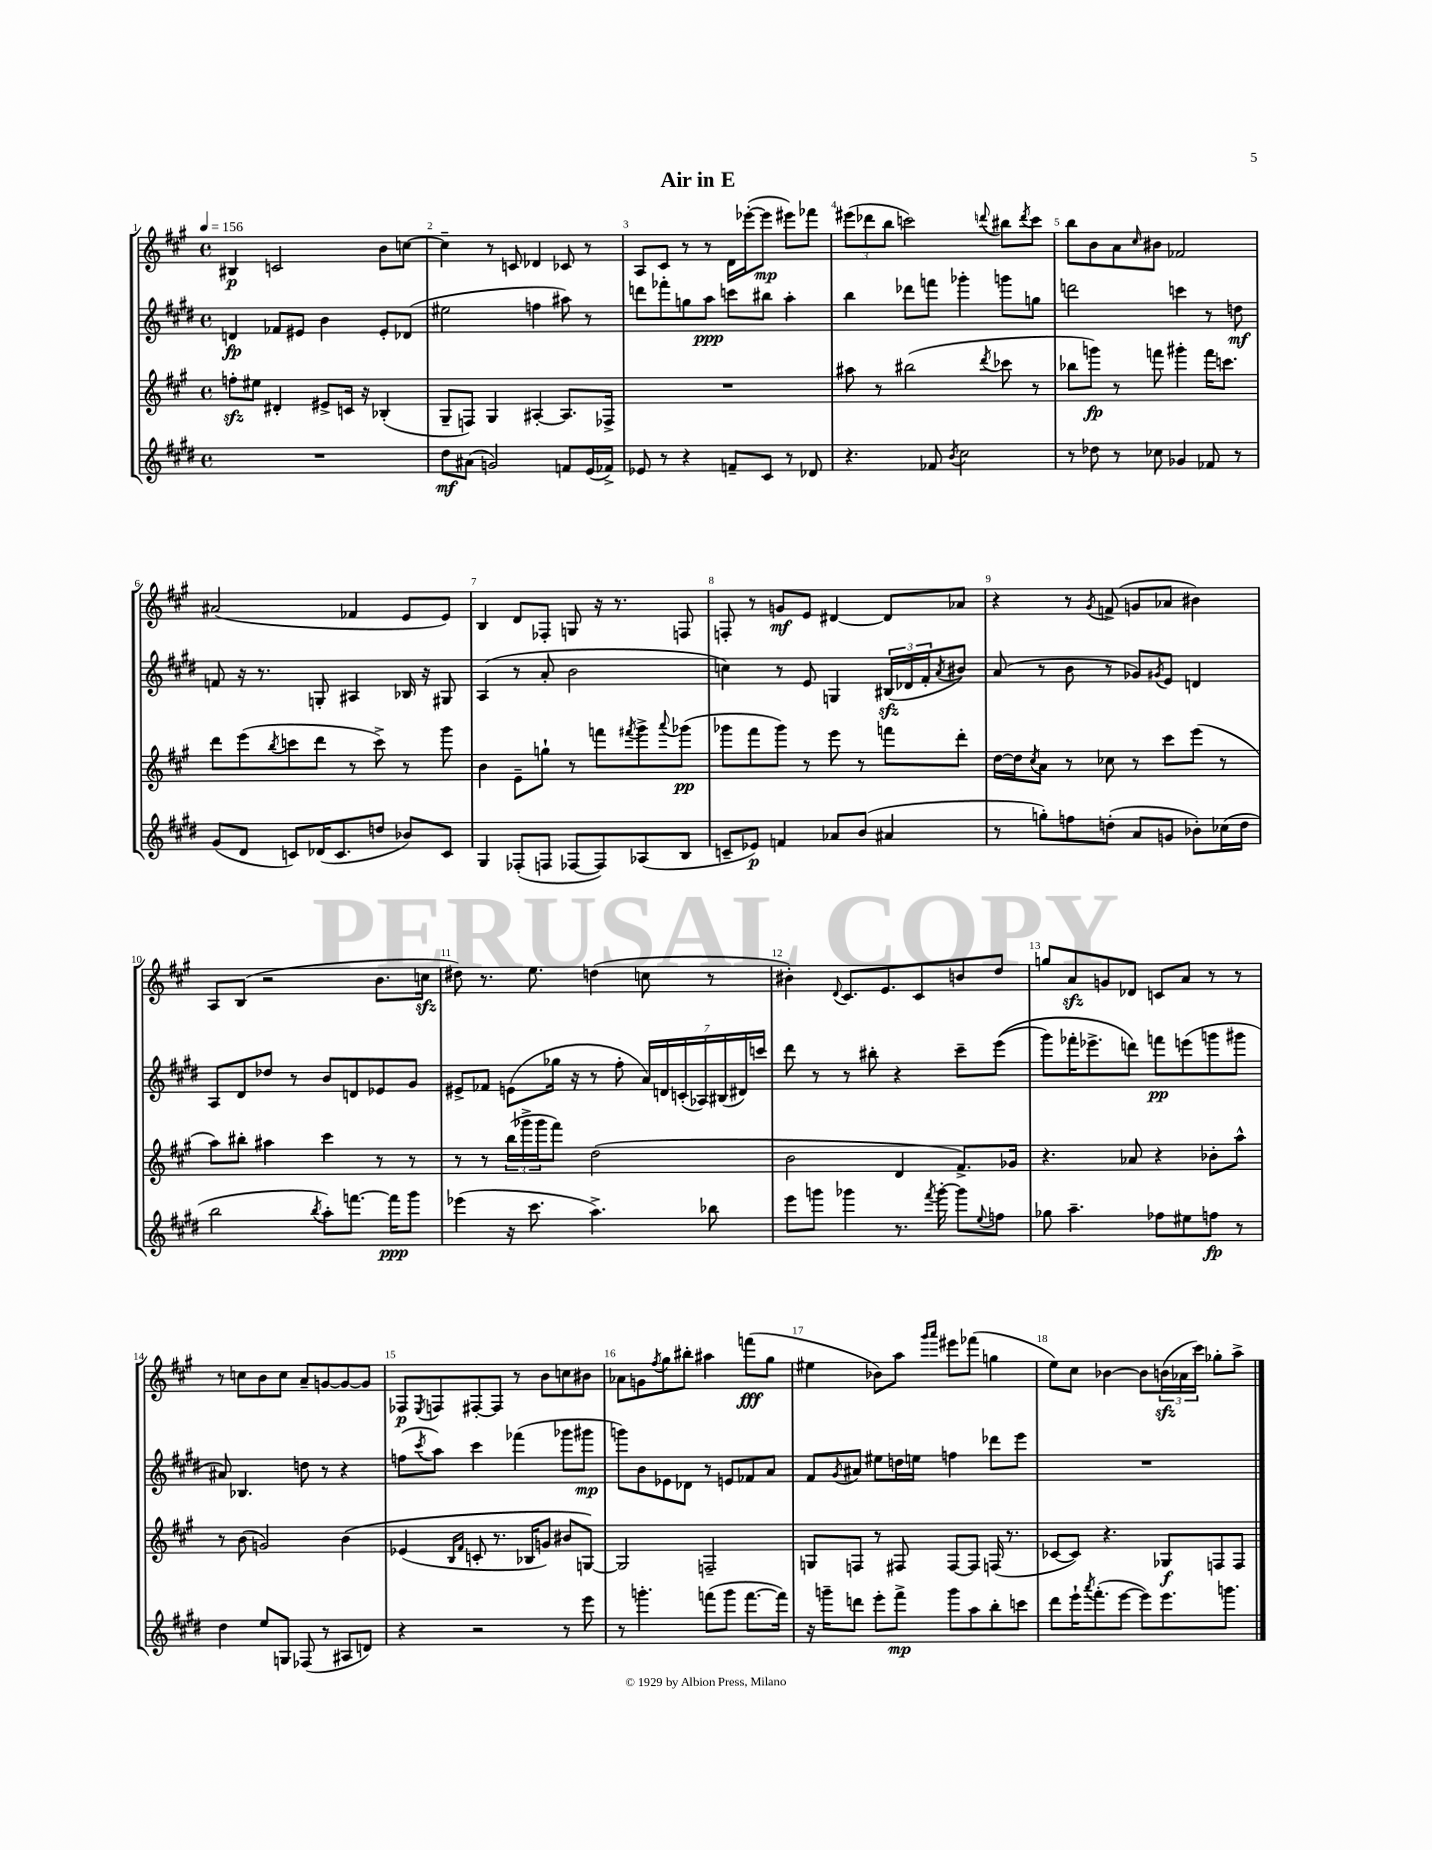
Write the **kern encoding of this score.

**kern	**kern	**kern	**kern
*staff4	*staff3	*staff2	*staff1
*clefG2	*clefG2	*clefG2	*clefG2
*k[f#c#g#d#]	*k[f#c#g#]	*k[f#c#g#d#]	*k[f#c#g#]
*M4/4	*M4/4	*M4/4	*M4/4
*met(c)	*met(c)	*met(c)	*met(c)
*MM156	*MM156	*MM156	*MM156
1r	8ff'	4d	4B#
.	8ee#	.	.
.	4d#'	8f-	2c
.	.	8e#	.
.	8e#^	4b	.
.	16c	.	.
.	16r	.	.
.	(4B-'	8e#'	8b
.	.	(8d-	[8cc
=	=	=	=
8dd#	8G#~	2ee#	4cc~]
(8a#	8F)	.	.
2g)	4G#	.	8r
.	.	.	8c
.	[4A#'	4ff	4d-
8f	8.A#]	8aa#)	8c-
(16e	.	8r	8r
16f-^)	16F-^	.	.
=	=	=	=
8e-	1r	8ddd	8A
8r	.	8fff-'	8c#
4r	.	8gg	8r
.	.	8aa	8r
8f~	.	8ccc	16d
.	.	.	([16eee-'
8c#	.	8bb#	8eee-]
8r	.	4aa'	8eee#)
8d-	.	.	8fff-
=	=	=	=
4.r	8aa#	4bb	(12eee#
.	.	.	12ddd-
.	8r	.	.
.	.	.	12bb
.	(2bb#	8ddd-	2ccc)
8f-	.	8fff	.
8qb	.	.	.
2cc#	.	4ggg-'	.
.	8qddd	.	8qqddd
.	8ccc-	8ggg	8bb#
.	.	.	8qddd
.	8r	8gg	8ccc
=	=	=	=
8r	8bb-	2ddd	8bb
8dd-	8ggg)	.	8b
8r	8r	.	8a
.	.	.	16qqcc#
8cc-	8fff	.	8b#
4g-	4ggg#'	4ccc	2f-
8f-	16fff	8r	.
.	8.ccc	.	.
8r	.	8dd	.
=	=	=	=
(8g#	8ddd	8f	(2a#
8d#	(8eee	16r	.
.	.	8.r	.
.	8qbb	.	.
8c)	8ccc	.	.
(16d-	8ddd	8G'	.
8.c	.	.	.
.	8r	4A#	4f-
8dd	8ccc^)	.	.
8b-)	8r	16B-	8e
.	.	16r	.
8c	8ggg#	8G#	8e)
=	=	=	=
4G#	4b	(4A	4B
(8F-'	8e~	8r	8d
8F	8gg`	8a'	8F-'
[8F-	8r	2b	8G
8F-])	8fff	.	16r
.	.	.	8.r
.	8qfff#	.	.
(8A-	8ggg#^	.	.
.	8qqaaa	.	.
8B	(8ggg-	.	8F
=	=	=	=
8c~	8ggg-	4cc)	8F'
8e-)	8fff#	.	8r
4f	8ggg-)	8r	8g
.	8r	8e	8e
8a-	8eee	4G	[4d#
(8b	8r	.	.
4a#	8fff	(24B#	8d#]
.	.	24d-	.
.	.	24f#'	.
.	.	8qa	.
.	8ddd'	8b#)	8a-
=	=	=	=
8r	[16dd	(8a	4r
.	16dd]	.	.
.	8qcc#	.	.
8gg')	8a	8r	.
8ff	8r	8b	8r
.	.	.	8qg#
(8dd'	8cc-	8r	(8f^
8a	8r	8g-)	8g
.	.	8qg#	.
8g	8ccc#	8e	8a-
8b-')	(8eee	4d	4b#)
(16cc-	8r	.	.
16dd	.	.	.
=	=	=	=
2bb	8aa)	8A	8A
.	8bb#'	8d#	(8B
.	4aa#	8dd-	2r
.	.	8r	.
8qbb	.	.	.
8aa')	4ccc#	8b	.
[8.fff	.	8d	.
.	8r	8e-	8.b
16fff]	.	.	.
8ggg#	8r	8g#	.
.	.	.	16cc
=	=	=	=
(4eee-	8r	8e#^	8dd#)
.	8r	8f-	8.r
16r	(24bb	(8e	.
.	24ggg-^	.	.
8.ccc#	.	.	8.ee
.	24ggg-	.	.
.	8fff#)	16gg-	.
.	.	16r	.
4.aa^)	(2dd	8r	(4dd
.	.	8ff#'	.
.	.	28a)	8cc
.	.	28d	.
.	.	(28c'	.
.	.	28A-)	.
8bb-	.	.	8r
.	.	(28B#	.
.	.	28d#)	.
.	.	28ccc	.
=	=	=	=
8eee	2b	8ddd#	4b#')
8ggg	.	8r	.
.	.	.	8qqd
4ggg-	.	8r	8.c#
.	.	8bb#'	.
.	.	.	8.e
8.r	4d	4r	.
.	.	.	8c#
8qfff#	.	.	.
[16ggg-'	.	.	.
8ggg-]	8.f#^)	8ccc#~	8b
8qqee	.	.	.
8ff	.	&((8eee	8dd
.	16g-	.	.
=	=	=	=
8gg-	4.r	8ggg#)	8gg
4.aa~	.	16fff-'	8a
.	.	8.eee-^	.
.	.	.	8g
.	8a-	8ddd&)	8d-
8ff-	4r	8fff	8c
8ee#	.	(8eee	8a
8ff	8b-'	8ggg	8r
8r	8aa^^	8ggg#	8r
=	=	=	=
4dd#	8r	8a#)	8r
.	(8b	4.B-	8cc
8ee	2g)	.	8b
8G	.	.	8cc
(8F-	.	8dd	8a~
8r	.	8r	[8g
8A#	&(4b	4r	8g_
8d)	.	.	8g]
=	=	=	=
4r	(4e-	(8ff	8F-
.	.	8qccc#	8qE
.	.	8aa)	8F
.	16qqB	.	.
.	16qqf#	.	.
2r	8c'	4ccc#	[8F#'
.	8.r	.	8F#]
.	.	(4fff-	8r
.	16B-	.	.
.	8g)	.	8b
8r	8b#	8ggg-	8cc
8eee	[8G&)	8ggg#	8b#
=	=	=	=
8r	2G]	8ggg)	8a-
4.ggg'	.	8b	8g
.	.	.	8qff#
.	.	8e-	8gg#
.	.	8d-	8bb#'
(8fff	2F~	8r	4aa#
8ggg	.	8e	.
[8.fff	.	8f-	(8fff
.	.	8a	8gg#
16fff])	.	.	.
=	=	=	=
16r	8G	8f#	4ee#
16ggg~	.	.	.
.	.	8qg#	.
8ddd	8F	8a#	.
8eee'	8r	8ee#	8b-)
8fff#^	8F#	16dd	8aa
.	.	16ee	.
.	.	.	16qqggg#
.	.	.	16qqaaa
8ggg	[8F#	4ff	8eee#
8aa	8F#]	.	(8fff-
8bb'	(16F	8ddd-	4gg
.	8.r	.	.
8ccc	.	8eee	.
=	=	=	=
8ddd#	[8c-	1r	8ee)
16eee`	8c-])	.	8cc#
8qaaa	.	.	.
(8.fff#'	.	.	.
.	4.r	.	[4b-
[8eee	.	.	.
8eee])	.	.	8b-]
8.eee	8G-	.	(24b
.	.	.	24a-
.	.	.	24ccc#)
.	8F	.	8gg-'
8.ggg	.	.	.
.	8F	.	8aa^
==	==	==	==
*-	*-	*-	*-
